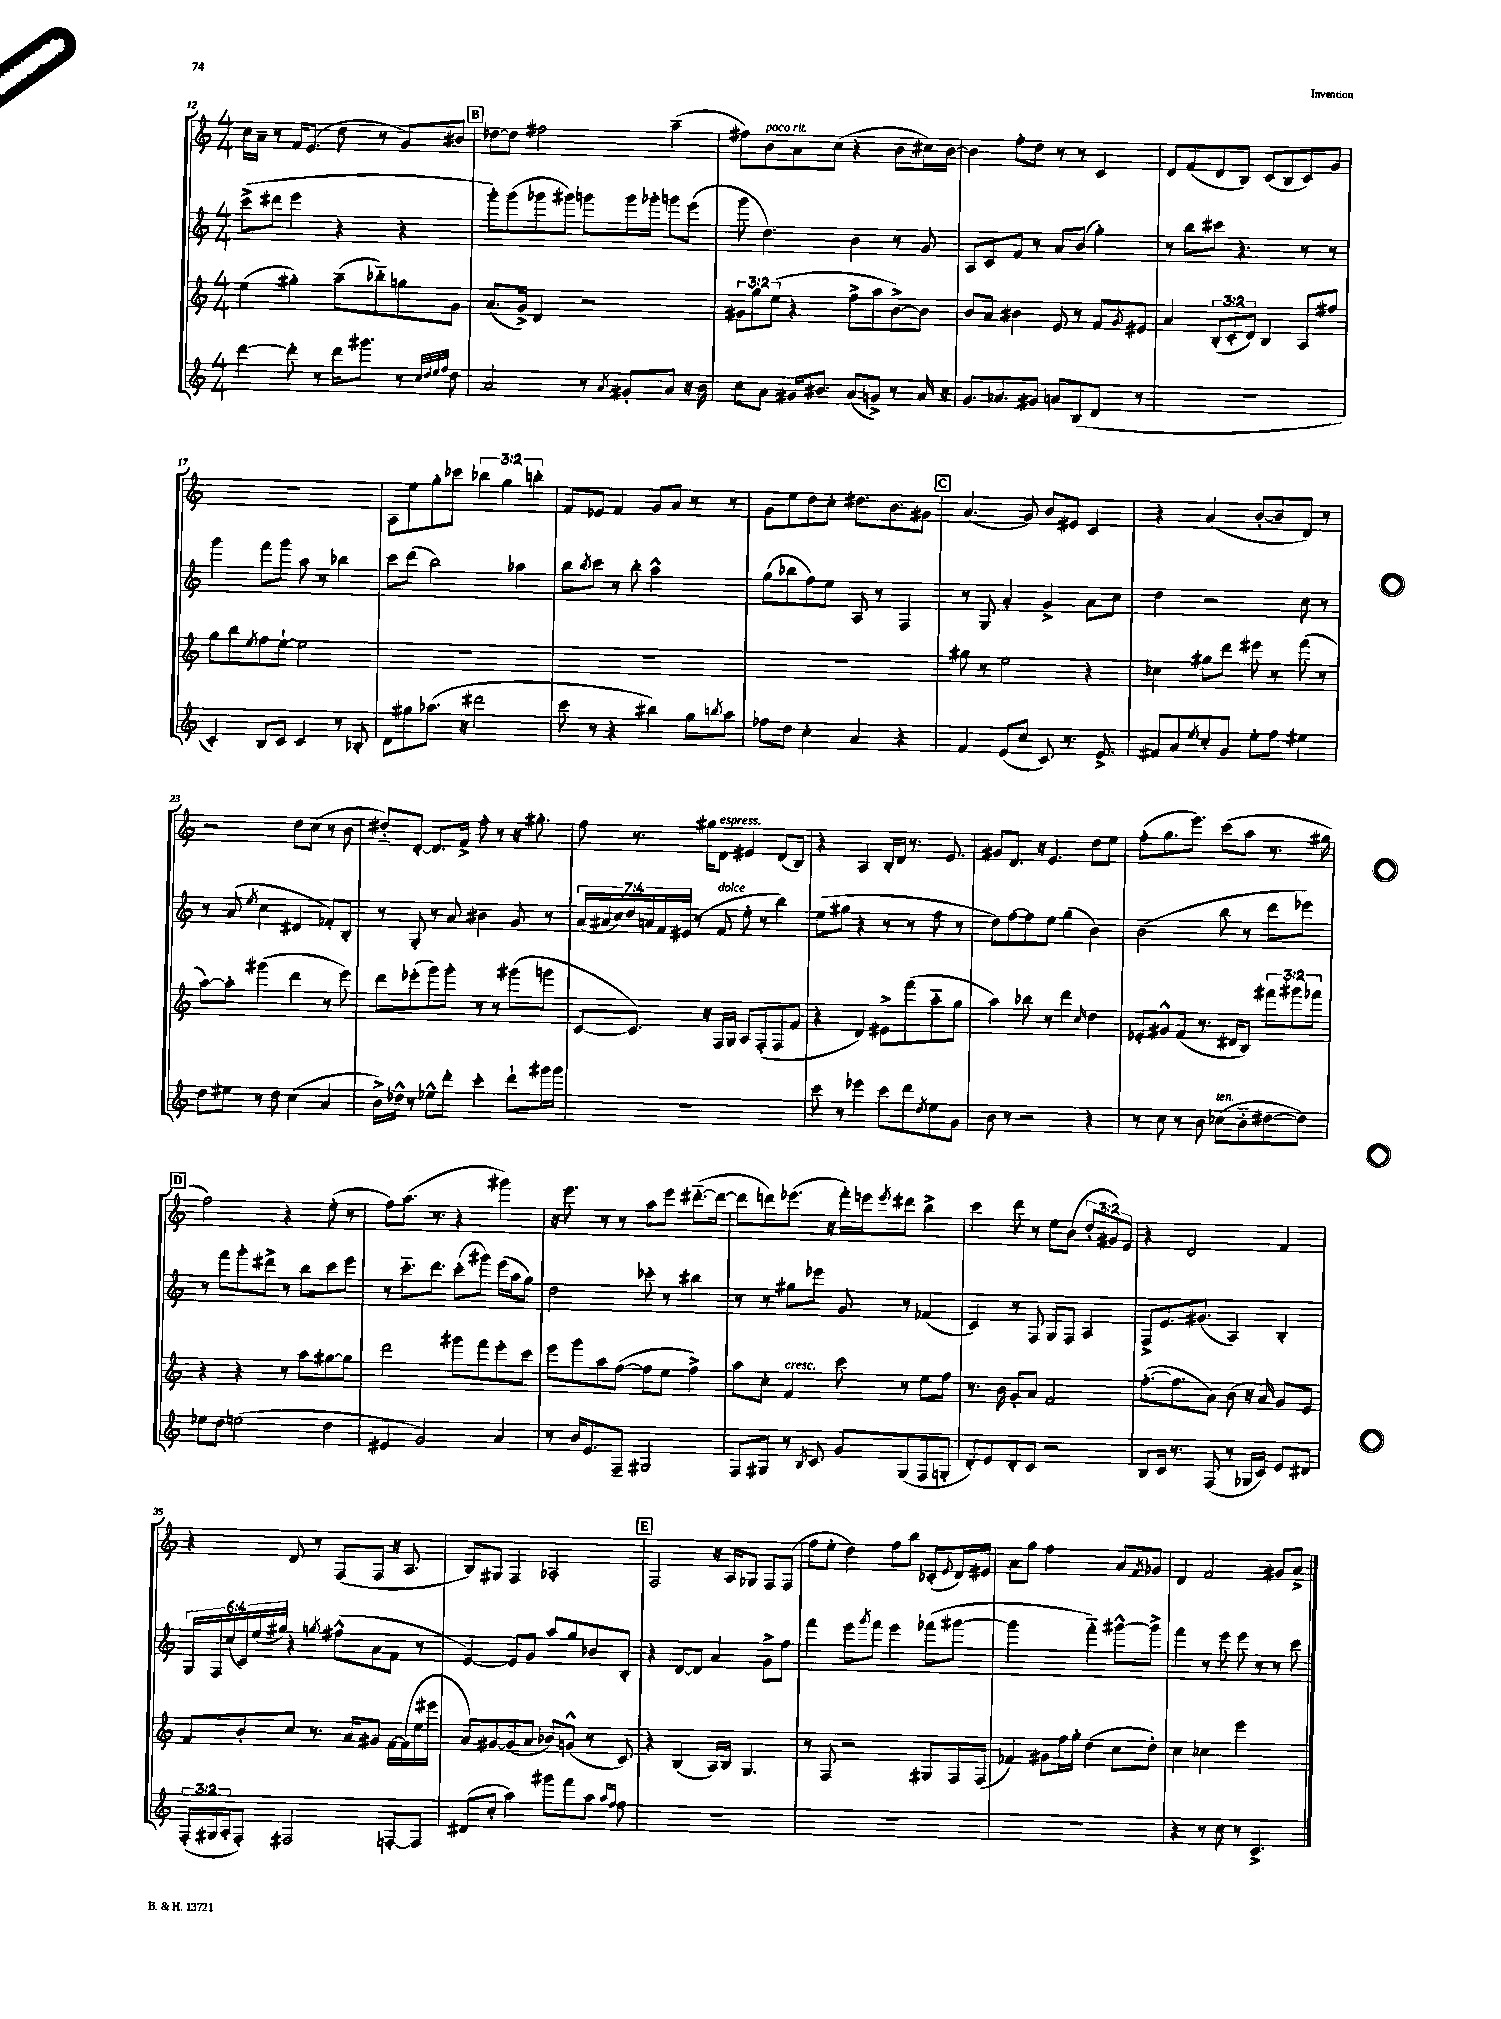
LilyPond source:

<<
\new StaffGroup <<
\new Staff = "s0" {
    \clef treble \key c \major \numericTimeSignature \time 4/4 \override Staff.TupletNumber.text = #tuplet-number::calc-fraction-text
    c''16 a'16-- r8 f'16 e'8.( d''8 r8 g'8) bis'8 |
    \mark \markup { \box "B" } des''8~ des''8 fis''2 a''4--( |
    fis''8) b'8^\markup { \italic "poco rit." } a'8 c''8( r4 b'8 cis''16) b'16~ |
    b'4 f''8-. d''8 r8 r8 c'4 |
    d'8 f'8( d'8 b8) c'8( b8 c'8) g'8 |
    R1 |
    a8 e''8 g''8-. ces'''8 \tuplet 3/2 { bes''4 g''4 b''4-. } |
    f'8 ees'8 f'4 g'8 a'8 r8 r8 |
    g'8 e''8 d''8 c''8-. dis''8. b'8. gis'8 |
    \mark \markup { \box "C" } a'4.( g'8) b'8 eis'8 c'4 |
    r4 a'4( b'8~-. b'8 d'8) r8 |
    r2 d''8 c''8( r8 b'8 |
    dis''8-_) d'8~-. d'8. f'16-> f''8-. r8 r16 gis''8.-. |
    f''8 r8. gis''16 d'8^\markup { \italic "espress." } eis'4 d'8( b8) |
    r4 a4 b16-. d'16 r8. e'8. |
    gis'8 d'8. r16 e'4. d''8 e''8 |
    f''8-.( g''8. e'''8.) c'''8( a''8 r8. gis''16 |
    \mark \markup { \box "D" } f''2) r4 e''8-.( r8 |
    f''8) a''8.( r8. r4 gis'''4) |
    r16 e'''8. r8 r8 a''8 e'''8 dis'''8.~-_( dis'''16~ |
    dis'''8 d'''8) ees'''8.( r16 f'''16-.) e'''16 \acciaccatura { e'''8 } dis'''8 b''4-> |
    c'''4 d'''8 r8 e''8 b'8( \tuplet 3/2 { d''8-. gis'8) e'8 } |
    r4 d'2 f'4 |
    r4 d'8 r8 f8( f8 r16 a8. |
    b8) gis8 f4 aes2-. |
    \mark \markup { \box "E" } f2 r16 a16 ges8 f8 f8( |
    f''8 e''8-. d''4) f''8 b''8 ces'8-.( \appoggiatura { e'8 } d'16) eis'16 |
    a'8 g''8 f''2 a'8 \acciaccatura { f'8 } ges'8 |
    d'4 f'2 gis'8 a'8-> \bar "|." |
}
\new Staff = "s1" {
    \clef treble \key c \major \numericTimeSignature \time 4/4 \override Staff.TupletNumber.text = #tuplet-number::calc-fraction-text
    c'''8->( dis'''8 e'''4 r4 r4 |
    \mark \markup { \box "B" } g'''8-.) g'''8( ges'''8 gis'''8) g'''8 g'''16 ges'''16-. g'''8 e'''8( |
    g'''8 d''4.) b'4 r8 g'8 |
    a8 c'8 f'8 r8 a'8 b'8( g''4-.) |
    r8 b''8 cis'''8 r4. r8 r8 |
    g'''4 f'''8 g'''8 a''8 r8 bes''4 |
    c'''8 d'''8( b''2) aes''4 |
    b''8 \acciaccatura { b''8 } c'''8 r8 b''8-. a''2-^ |
    g''8( bes''8 f''8) e''8 a8 r8 f4 |
    \mark \markup { \box "C" } r8 g8 a'4-. g'4-> a'8 c''8 |
    d''4 r2 c''8 r8 |
    r8 a'8( \acciaccatura { e''8 } c''4 dis'4 fes'8-.) b8-. |
    r8 g8-. r8 a'8 bis'4 g'8 r8 |
    \tuplet 7/4 { a'16( ais'16 c''16) d''16 a'16 f'16 eis'16( } r8 f'8^\markup { \italic "dolce" } e''8-. r8 b''4) |
    e''8( gis''8 r4 r8 r8 f''8 r8 |
    d''8) f''8~ f''8 e''8 g''4( b'4) |
    b'2( b''8 r8 d'''8 ees'''8) |
    \mark \markup { \box "D" } r8 f'''8 g'''8-. dis'''8-> r8 b''8 c'''8 e'''8 |
    r8 c'''8.-_ d'''8. c'''8-.( gis'''8) e'''16( a''16 g''8) |
    d''2 ces'''8-. r8 bis''4 |
    r8 r8 gis''8 ees'''8 g'8 r8 fes'4( |
    c'4) r8 f8 g8 f8 a4 |
    f8-> e'8. gis'8.( a4) b4-. |
    \tuplet 6/4 { g16 f16 c''16( c'16) e''16( gis''16) } r4 \acciaccatura { g''8 } fis''8-^( a'8 f'8 r8 |
    e'4~) e'8 g'8 a''8 g''8 bes'8 b8-. |
    \mark \markup { \box "E" } r4 d'8~ d'8 a'4 g'8-> f''8 |
    f'''4 e'''8 \acciaccatura { g'''8 } f'''8 e'''4 fes'''8( gis'''8~ |
    gis'''2 f'''4-_) gis'''8~-^ gis'''8-> |
    f'''4 r8 e'''8 e'''8 r8 r8 c'''8 \bar "|." |
}
\new Staff = "s2" {
    \clef treble \key c \major \numericTimeSignature \time 4/4 \override Staff.TupletNumber.text = #tuplet-number::calc-fraction-text
    e''4( gis''4-.) a''8--( bes''8-_) g''8 g'8 |
    \mark \markup { \box "B" } a'8.( g'16->) d'4 r2 |
    \tuplet 3/2 { gis'8 g''8 e''8( } r4 f''8-> a''8 b'8~->) b'8 |
    b'8 a'8 bis'4 e'8 r8 f'8 \acciaccatura { g'8 } eis'8 |
    a'4 \tuplet 3/2 { b8-.( c'8-. d'8) } b4 a8 fis''8 |
    g''8 b''8 \acciaccatura { e''8 } f''8 e''8~-! e''2 |
    R1 |
    R1 |
    R1 |
    \mark \markup { \box "C" } gis''8 r8 e''2 r4 |
    ces''4 gis''8 d'''8 eis'''8 r8 f'''8( r8 |
    a''8~) a''8-. gis'''4( d'''4 r8 e'''8) |
    d'''8 ees'''8-.( g'''8) g'''8-. r8 r8 gis'''8( g'''8 |
    c'8~ c'8.) r16 f16 g16 a8 f8-.( f8 f'8 |
    r4 d'4) eis'8-> f'''8( a''8-_ g''8 |
    a''4) bes''8 r8 d'''4 \grace { c''16 } d''4 |
    ees'8-. gis'8-^ f'8( r8. dis'16 b8) \tuplet 3/2 { fis'''8 gis'''8 fes'''8 } |
    \mark \markup { \box "D" } r4 r4 r8 a''8 gis''8~ gis''8 |
    d'''2 gis'''8 f'''8 e'''8-. c'''8 |
    e'''8 g'''8 a''8 f''8~( f''8 e''8 f''4->) |
    a''8 c''8-. f'4^\markup { \italic "cresc." } c'''8 r8 e''8 f''8 |
    r8. b'16 g'8-. a'8 f'2 |
    f''8.~-.( f''8. a'8) b'8( r16 a'16) g'8 e'8 |
    f'8 b'8-. c''8 r8. a'16 gis'8 f'16~ f'16( e''16 eis'''16 |
    a'8) gis'8~ gis'8( a'8 bes'8) g'8-^( r8 c'8) |
    \mark \markup { \box "E" } r4 b4( a16) b16 g4. |
    r8 f8 r2 gis8 f16 f16( |
    fes'4) gis'8 f''16 g''16-. d''4( c''8 d''8-.) |
    c''4 ces''4 e'''2 \bar "|." |
}
\new Staff = "s3" {
    \clef treble \key c \major \numericTimeSignature \time 4/4 \override Staff.TupletNumber.text = #tuplet-number::calc-fraction-text
    d'''4~ d'''8-. r8 d'''16 gis'''8. r8 \grace { c''32 d''32 e''32 f''32 } d''8 |
    \mark \markup { \box "B" } a'2 r8 \acciaccatura { a'8 } gis'8-. a'8 r16 b'16 |
    c''8 a'8 gis'16 bis'8. a'8( g'8->) r8 a'16 r16 |
    g'8. aes'8. gis'8 a'8 b8( d'8 r8 |
    R1 |
    c'4-.) b8 c'8 c'4 r8 bes8-. |
    d'8 gis''8 aes''8.( r16 dis'''2 |
    c'''8 r8 r4 bis''4) g''8 \acciaccatura { b''8 } a''8 |
    fes''8 d''8 c''4-. a'4 r4 |
    \mark \markup { \box "C" } f'4 e'8( c''8 c'8) r8. e'8.-> |
    fis'8 a'8 \acciaccatura { e''8 } c''8-. g'8 e''8-. f''8 eis''4 |
    d''8 eis''8 r8 d''8 c''4( a'4 |
    b'16->) des''16-^ r8 ees''8-^ d'''8-. c'''4-. d'''8-! gis'''16 gis'''16 |
    R1 |
    c'''8 r8 ees'''4 c'''8 d'''8 \acciaccatura { d''8 } e''8 g'8 |
    b'8 r8 r2 r4 |
    r8 c''8 r8 b'8 ces''8^\markup { \italic "ten." }( b'8-_ dis''8~ dis''8) |
    \mark \markup { \box "D" } ees''8 d''8 e''2( d''4 |
    eis'4 g'2) a'4 |
    r8 b'16 e'8. f8-- gis2 |
    f8 gis8 r8 \acciaccatura { b8 } c'8 g'8 gis8( f8 g8-. |
    d'8-.) e'8 d'8-. c'8 r2 |
    b8 c'16 r8. f8( r8 ges16 c'16) e'8 dis'8 |
    \tuplet 3/2 { f16-.( gis16 a16-. } f8-.) fis2 f8~-. f8 |
    dis'8( c''8-. a''4) gis'''8 f'''8 a''8 \grace { a''16 f''16 } f''8 |
    \mark \markup { \box "E" } R1 |
    R1 |
    R1 |
    r4 r8 c''8 r8 c'4.-> \bar "|." |
}
>>
>>
\layout { \context { \Score currentBarNumber = #12 } }
